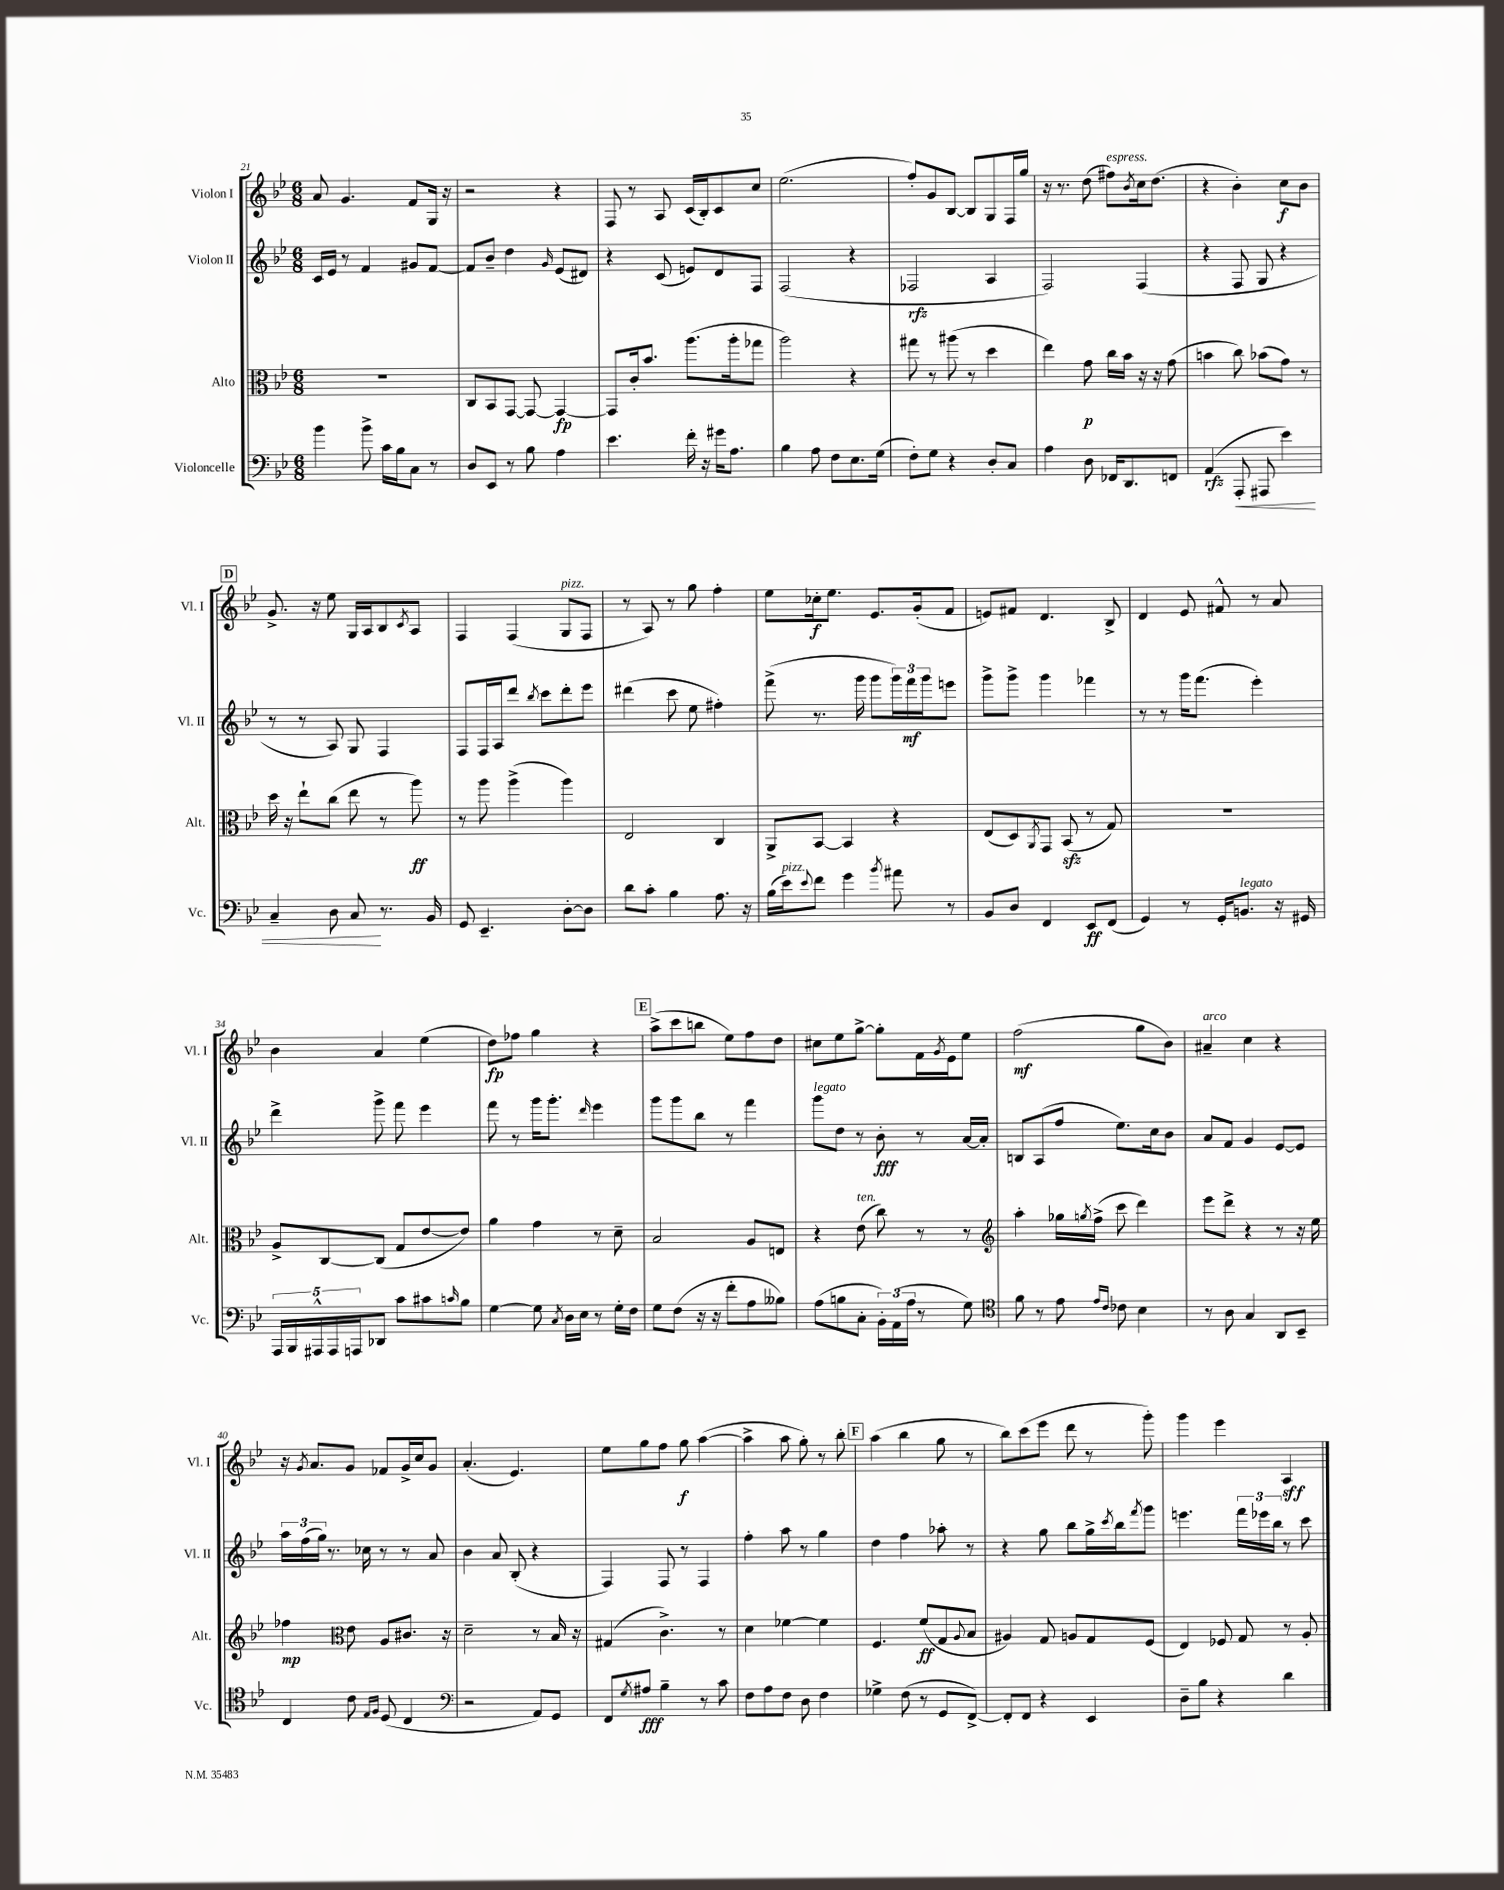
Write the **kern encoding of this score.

**kern	**kern	**kern	**kern
*staff4	*staff3	*staff2	*staff1
*clefF4	*clefC3	*clefG2	*clefG2
*k[b-e-]	*k[b-e-]	*k[b-e-]	*k[b-e-]
*M6/8	*M6/8	*M6/8	*M6/8
4b-	2.r	16c	8a
.	.	16e-	.
.	.	8r	4.g
8b-^	.	4f	.
16c	.	.	.
16B-	.	.	.
8C	.	8g#	8f
8r	.	[8f	16G
.	.	.	16r
=	=	=	=
8D	8C	8f]	2r
8EE-	8BB-	8b-~	.
8r	[8GG	4dd	.
8B-	8GG_	.	.
.	.	16qqg	.
4A	4GG_	(8e-	4r
.	.	8d#)	.
=	=	=	=
4.e-	8GG]	4r	8F
.	16c'	.	8r
.	8.b-	.	.
.	.	(8c	8A
16f'	(8.aa	8e)	(16c
16r	.	.	16B-')
16g#	.	8d	8c
8.A	16aa'	.	.
.	8gg-	8F	8cc
=	=	=	=
4B-	2aa)	(2F	(2.ee-
8A	.	.	.
8F	.	.	.
8.E-	4r	4r	.
(16G	.	.	.
=	=	=	=
8F')	8gg#	2F-	8ff')
8G	8r	.	8g
4r	(8aa#	.	[8B-
.	8r	.	8B-]
8D'	4dd	4A	8G
8C	.	.	16F
.	.	.	16gg
=	=	=	=
4A	4ee-)	2F)	16r
.	.	.	8.r
8D	8g	.	(8dd
16FF-	16cc	.	8ff#)
8.DD	16b-	.	.
.	.	.	8qb-
.	16r	(4F	16cc
.	16r	.	(8.dd
8FF	(8g	.	.
=	=	=	=
(4AA	4b	4r	4r
8AAA'	8cc)	8F	4b-')
8AAA#	(8b-	8G	.
4e-)	8g)	4r	8cc
.	8r	.	8b-
=	=	=	=
4C~	16dd	8r	8.g^
.	16r	.	.
.	8ee-`	8r	.
.	.	.	16r
8D	(8cc	8A)	8ee-
8C	8ee-	8G	16G
.	.	.	16A
8.r	8r	4F	8B-
.	.	.	8qc
.	8aa)	.	8A
16BB-	.	.	.
=	=	=	=
8GG	8r	8F	4F
4.EE-~	8aa	16F	.
.	.	16A	.
.	(4aa^	8ddd	(4F
.	.	8qbb-	.
.	.	8ccc	.
[8D'	4aa)	8ddd'	8G
8D]	.	8eee-	8F
=	=	=	=
8d	2E-	(4ddd#	8r
8c'	.	.	8A)
4B-	.	8ccc	8r
.	.	8ee-	8gg
8.A	4C	4ff#')	4ff'
16r	.	.	.
=	=	=	=
(16B-	8AA^	(8fff^	8ee-
16e-)	.	.	.
8qqe-	.	.	.
8f	[8BB-	8.r	16cc-'
.	.	.	8.ee-
4g	4BB-]	.	.
.	.	16ggg	.
.	.	8ggg	8.e-
8qb-	.	.	.
8a#	4r	24ggg)	.
.	.	24fff	.
.	.	.	(16g'
.	.	24ggg	.
8r	.	8eee	8f
=	=	=	=
8BB-	(8E-	8ggg^	8e)
8D	8D)	8ggg^	8f#
.	8qAA	.	.
4FF	8GG	4ggg	4.d
.	(8BB-	.	.
8EE-	8r	4fff-	.
(8FF	8G)	.	8B-^
=	=	=	=
4GG)	2.r	8r	4d
.	.	8r	.
8r	.	16ggg	8e-
.	.	(8.fff	.
16GG'	.	.	8f#^^
8.BB	.	.	.
.	.	4eee-')	8r
16r	.	.	8a
16GG#	.	.	.
=	=	=	=
20AAA	8A^	4ddd^	4b-
20BBB-	.	.	.
20AAA#^^	.	.	.
.	[8C	.	.
20AAA#	.	.	.
20AAA	.	.	.
8DD-	(8C]	8ggg^	4a
8c	8G	8fff	.
8c#	[8e-	4eee-	(4ee-
16qqc	.	.	.
8B-	8e-])	.	.
=	=	=	=
[4G	4a	8fff	8dd)
.	.	8r	8ff-
8G]	4g	16ggg	4gg
.	.	8.ggg'	.
8qC	.	.	.
16D	.	.	.
16E-	.	.	.
.	.	16qqddd	.
8r	8r	4eee-	4r
16G'	8d~	.	.
16F	.	.	.
=	=	=	=
8G	2B-	8ggg	(8aa^
(8F	.	8ggg	8ccc
16r	.	8bb-	8bb
16r	.	.	.
8f'	.	8r	8ee-)
8A	8A	4fff	8ff
8B--)	8E	.	8dd
=	=	=	=
(8A	4r	8ggg	8cc#
8B	.	8dd	8ee-
8C'	(8e-	8r	[8gg^
24BB-')	8cc)	8b-'	8gg']
(24AA	.	.	.
24A	.	.	.
8r	8r	8r	16f
.	.	.	8qg
.	.	.	16e-
8G)	8r	[16a	8ee-
.	.	16a']	.
=	=	=	=
*clefC4	*clefG2	*	*
8f	4aa'	8B	(2ff
8r	.	(8A	.
8e-	16gg-	8ff	.
.	8qgg	.	.
.	(16ff^	.	.
16qqe-	.	.	.
16qqc	.	.	.
8c-	8ccc	8.ee-)	.
4B-	4ddd)	.	8gg
.	.	16cc	.
.	.	8b-	8b-)
=	=	=	=
8r	8eee-	8a	4a#~
8A	8ddd^	8f	.
4G	4r	4g	4cc
8AA	8r	[8e-	4r
8BB-~	16r	8e-]	.
.	16ee-	.	.
=	=	=	=
4C	4ff-	24aa	16r
.	.	(24ff	.
.	.	.	8qg
.	.	.	8.a
.	.	24gg)	.
.	.	8.r	.
*	*clefC3	*	*
8c	8e-	.	8g
.	.	16cc-	.
16qqE-	.	.	.
16qqF	.	.	.
(8D	8A	8r	8f-
4C	8.c#	8r	16g^
.	.	.	16cc
.	.	8a	8g
.	16r	.	.
=	=	=	=
*clefF4	*	*	*
2r	2d~	4b-	(4.a'
.	.	8a	.
.	.	(8B-'	4.e-)
8AA)	8r	4r	.
8GG	16B-	.	.
.	16r	.	.
=	=	=	=
8FF	(4G#	4F)	8ee-
8qG	.	.	.
8A#	.	.	8gg
4B-~	4.c^)	8F	8ff
.	.	8r	8gg
8r	.	4F	([4aa
8c	8r	.	.
=	=	=	=
8F	4d	4ff'	4aa^]
8A	.	.	.
8F	[4f-	8aa	8aa
8D	.	8r	8gg')
4F	4f-]	4gg	8r
.	.	.	8bb-'
=	=	=	=
4G-^	4.F	4dd	(4aa
(8F	.	4ff	4bb-
8r	(8f	.	.
8GG	8G	8aa-'	8gg
.	8qqA	.	.
[8FF^)	8B-	8r	8r
=	=	=	=
8FF']	4A#)	4r	8bb-)
8FF	.	.	(8ccc
4r	8G	8gg	8eee-
.	8A	8bb-	8ddd
4EE-	8G	16gg^	8r
.	.	8qccc	.
.	.	16bb-	.
.	.	8qfff	.
.	(8F	8ggg	8ggg')
=	=	=	=
8D~	4E-)	4.eee	4ggg
8B-	.	.	.
4r	8F-	.	4eee-
.	8G	24fff	.
.	.	24eee-	.
.	.	24bb-	.
4d	8r	8r	4A
.	8A'	8ccc	.
==	==	==	==
*-	*-	*-	*-
